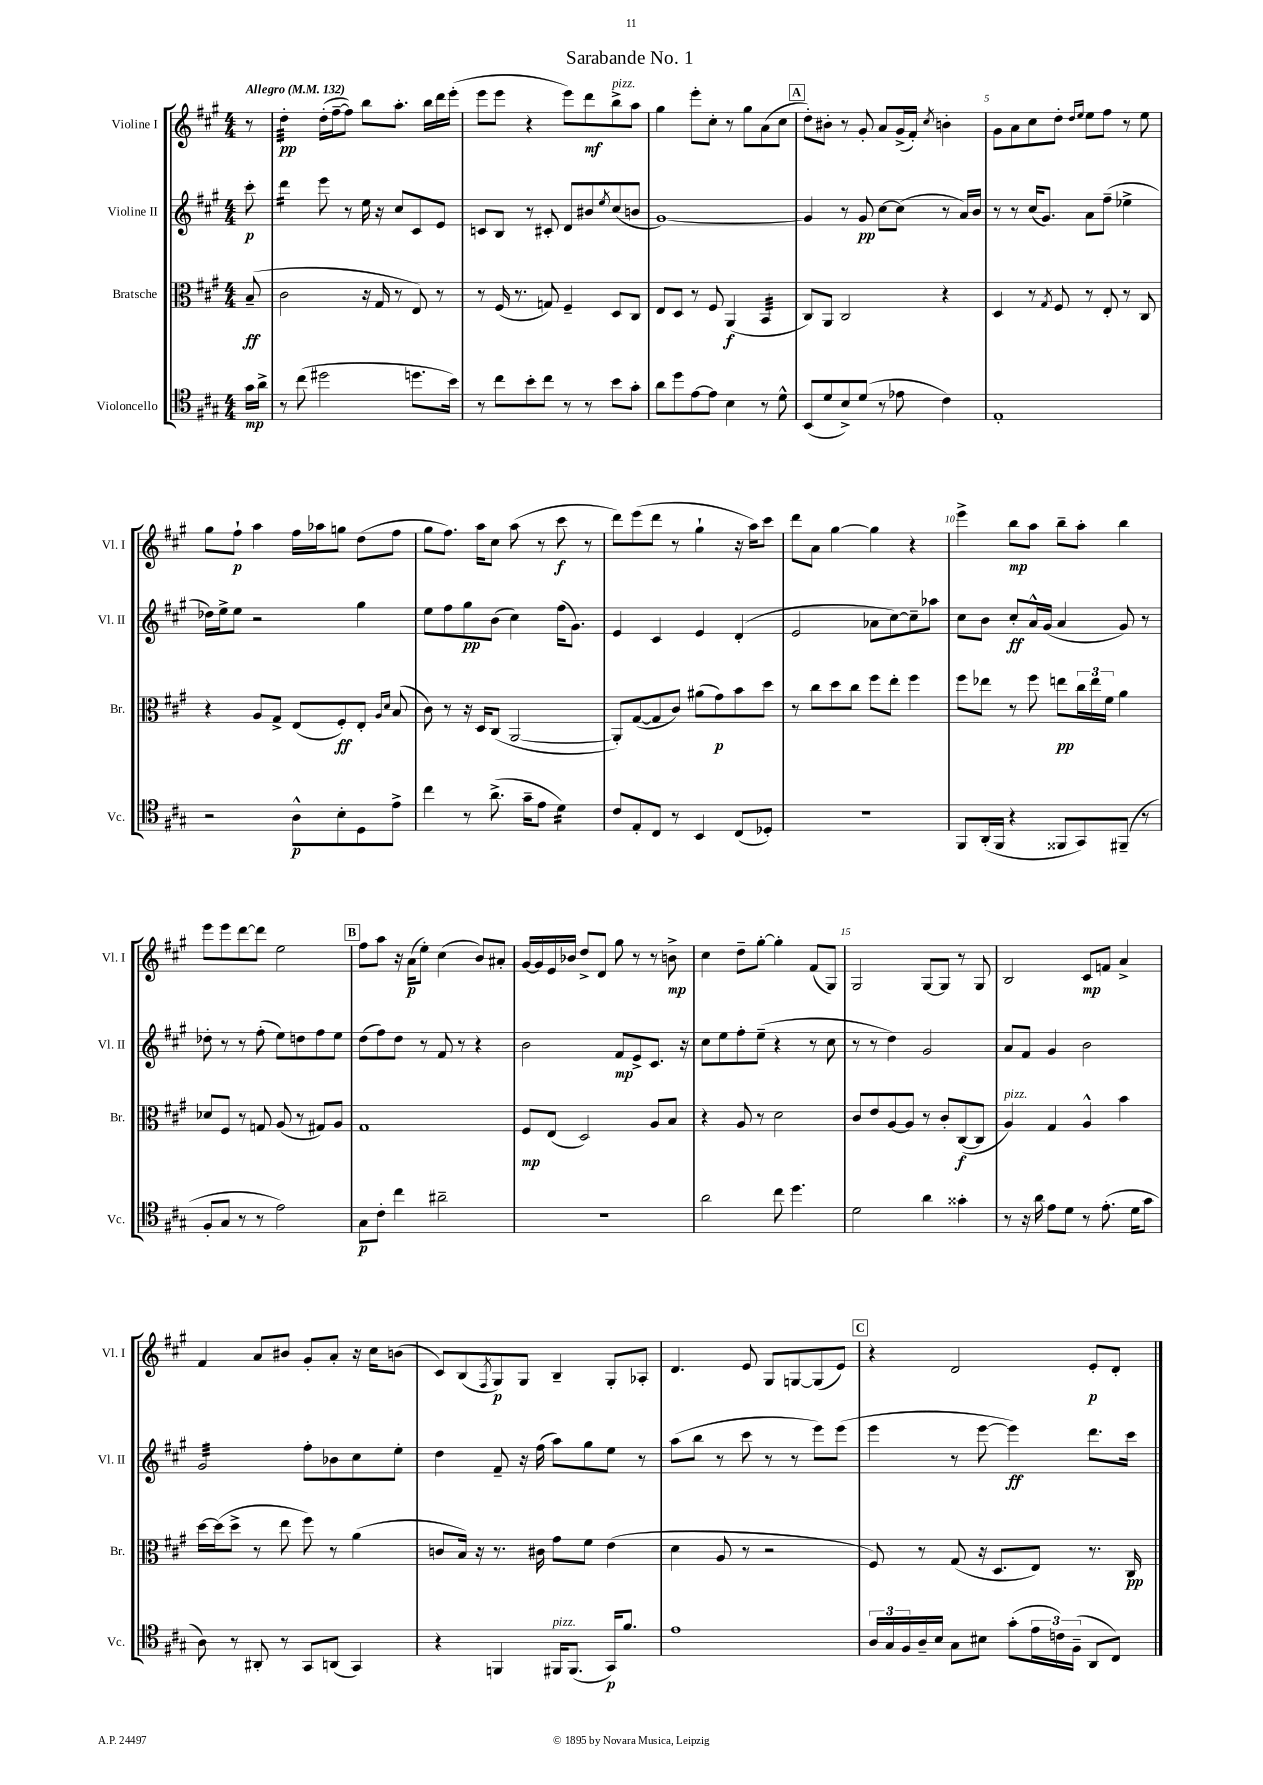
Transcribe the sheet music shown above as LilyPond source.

\header { title = "Sarabande No. 1" }
<<
\new StaffGroup <<
\new Staff = "s0" \with { instrumentName = "Violine I" shortInstrumentName = "Vl. I" } {
    \clef treble \key a \major \numericTimeSignature \time 4/4 \partial 8 \tempo "Allegro" 4 = 132
    r8 |
    d''4:32-.\pp d''16-.( fis''16~-- fis''8) b''8 a''8.-. b''16 d'''16 e'''16-.( |
    e'''8 e'''8 r4 e'''8) d'''8\mf b''8->^\markup { \italic "pizz." } a''8 |
    gis''4 e'''8-. cis''8-. r8 gis''8 a'8( cis''8 |
    \mark \markup { \box "A" } d''8-.) bis'8-. r8 gis'8-. a'8 gis'16->( fis'16-.) \acciaccatura { cis''8 } b'4-. |
    gis'8 a'8 cis''8 d''8-. \grace { d''16 e''16 } e''8 fis''8 r8 e''8 |
    gis''8 fis''8-!\p a''4 fis''16 aes''16 g''8 d''8( fis''8 |
    gis''8 fis''8.) a''16 cis''8 a''8( r8 cis'''8\f r8 |
    d'''8) e'''8( d'''8 r8 gis''4-! r16 a''16) cis'''8 |
    d'''8 a'8 gis''4~ gis''4 r4 |
    e'''4-> b''8\mp a''8 b''8-- a''8-. b''4 |
    e'''8 e'''8 d'''8~ d'''8 e''2 |
    \mark \markup { \box "B" } fis''8 a''8 r16 a'16\p( e''8-.) cis''4( b'8) ais'8-. |
    gis'16~ gis'16 e'16 bes'16 d''8-> d'8 gis''8 r8 r8 b'8->\mp |
    cis''4 d''8-- gis''8~-. gis''4-. fis'8( gis8) |
    gis2 gis8~ gis8 r8 gis8 |
    b2 cis'8\mp f'8 a'4-> |
    fis'4 a'8 bis'8 gis'8-. a'8-. r16 cis''16 b'8( |
    cis'8) b8( \acciaccatura { fis8 } gis8\p) gis8 b4-- gis8-. aes8-. |
    d'4. e'8 gis8 g8~ g8( e'8) |
    \mark \markup { \box "C" } r4 d'2 e'8-.\p d'8-. \bar "|." |
}
\new Staff = "s1" \with { instrumentName = "Violine II" shortInstrumentName = "Vl. II" } {
    \clef treble \key a \major \numericTimeSignature \time 4/4 \partial 8
    cis'''8-.\p |
    d'''4:16 e'''8 r8 e''16 r16 cis''8 cis'8 e'8 |
    c'8 b8 r8 cis'8-. d'8 bis'8 \acciaccatura { e''8 } cis''8( b'8 |
    gis'1~) |
    \mark \markup { \box "A" } gis'4 r8 gis'8\pp cis''8~ cis''8( r8 a'16) b'16 |
    r8 r8 cis''16( gis'8.) a'8 fis''8--( ees''4-> |
    des''16) e''16-> e''8 r2 gis''4 |
    e''8 fis''8 gis''8\pp b'8( cis''4) fis''16( gis'8.) |
    e'4 cis'4 e'4 d'4-.( |
    e'2 aes'8 cis''8~) cis''8-- aes''8 |
    cis''8 b'8 cis''8-.\ff a'16-^ gis'16( a'4 gis'8) r8 |
    des''8-. r8 r8 fis''8-.( e''8) d''8 fis''8 e''8 |
    \mark \markup { \box "B" } d''8( fis''8) d''8 r8 fis'8 r8 r4 |
    b'2 fis'8\mp e'8-> cis'8. r16 |
    cis''8 e''8 fis''8-. e''8--( r4 r8 cis''8 |
    r8 r8 d''4) gis'2 |
    a'8 fis'8 gis'4 b'2 |
    gis'2:32 fis''8-. bes'8 cis''8 e''8-. |
    d''4 fis'8-- r16 fis''16( a''8) gis''8 e''8 r8 |
    a''8( b''8 r8 cis'''8 r8 r8 e'''8) e'''8( |
    \mark \markup { \box "C" } e'''4 r8 e'''8~ e'''4\ff) d'''8. cis'''16 \bar "|." |
}
\new Staff = "s2" \with { instrumentName = "Bratsche" shortInstrumentName = "Br." } {
    \clef alto \key a \major \numericTimeSignature \time 4/4 \partial 8
    b8--\ff( |
    cis'2 r16 gis16 r8 e8) r8 |
    r8 fis16( r8. g8) fis4-- d8 cis8 |
    e8 d8 r8 fis8 a,4\f( b,4:32 |
    \mark \markup { \box "A" } cis8) a,8 cis2 r4 |
    d4 r8 \acciaccatura { gis8 } fis8 r8 e8-. r8 cis8 |
    r4 a8 gis8-> e8( fis8-.\ff) e8-. \grace { a16 d'16 } b8( |
    cis'8) r8 r16 d16 cis8( a,2~ |
    a,8-.) gis8~( gis8 cis'8) ais'8( gis'8\p) b'8 d''8 |
    r8 cis''8 d''8 cis''8 fis''8 e''8-. fis''4 |
    fis''8 ees''8 r8 fis''8 e''8\pp \tuplet 3/2 { cis''16 e''16 fis'16 } a'4 |
    des'8 fis8 r8 g8 a8( r8 gis8) a8 |
    \mark \markup { \box "B" } gis1 |
    fis8\mp e8( d2) a8 b8 |
    r4 a8 r8 d'2 |
    cis'8 e'8 a8~ a8 r8 cis'8-. cis8~\f( cis8 |
    a4^\markup { \italic "pizz." }) gis4 a4-^ b'4 |
    d''16~ d''16( d''8-> r8 e''8 fis''8) r8 a'4( |
    c'8 b16) r16 r8. cis'16 gis'8 fis'8 e'4( |
    d'4 a8 r8 r2 |
    \mark \markup { \box "C" } fis8) r8 gis8( r16 d8. e8) r8. cis16\pp \bar "|." |
}
\new Staff = "s3" \with { instrumentName = "Violoncello" shortInstrumentName = "Vc." } {
    \clef tenor \key a \major \numericTimeSignature \time 4/4 \partial 8
    gis'16\mp a'16-> |
    r8 cis''8( dis''2 d''8. b'16) |
    r8 cis''8 b'8-. cis''8 r8 r8 b'8 gis'8-. |
    a'8 d''8 e'8~ e'8 b4 r8 d'8-^ |
    \mark \markup { \box "A" } b,8( d'8 b8->) d'8( r8 ees'8 cis'4) |
    e1-. |
    r2 a8-^\p b8-. d8 e'8-> |
    cis''4 r8 a'8.->( gis'16-- e'8 d'4:16) |
    cis'8 e8-. cis8 r8 b,4 cis8( des8-.) |
    R1 |
    fis,8 a,16-.( fis,16 r4 fisis,8 gis,8) fis,8--( r8 |
    fis8-. gis8 r8 r8 e'2) |
    \mark \markup { \box "B" } gis8\p cis'8-. cis''4 ais'2-- |
    R1 |
    a'2 cis''8 d''4. |
    d'2 a'4 gisis'4-. |
    r8 r16 a'16 e'8 d'8 r8 e'8.-.( d'16 gis'8 |
    a8) r8 ais,8-. r8 gis,8 a,8( gis,4) |
    r4 f,4 fis,16^\markup { \italic "pizz." } fis,8.( gis,16\p) fis'8. |
    e'1 |
    \mark \markup { \box "C" } \tuplet 3/2 { a16 gis16 fis16 } a16-- b16 gis8 bis8 gis'8-.( \tuplet 3/2 { e'16 c'16) fis16--( } a,8 cis8) \bar "|." |
}
>>
>>
\layout { \context { \Score \override BarNumber.break-visibility = ##(#f #t #t) barNumberVisibility = #(every-nth-bar-number-visible 5) } }
